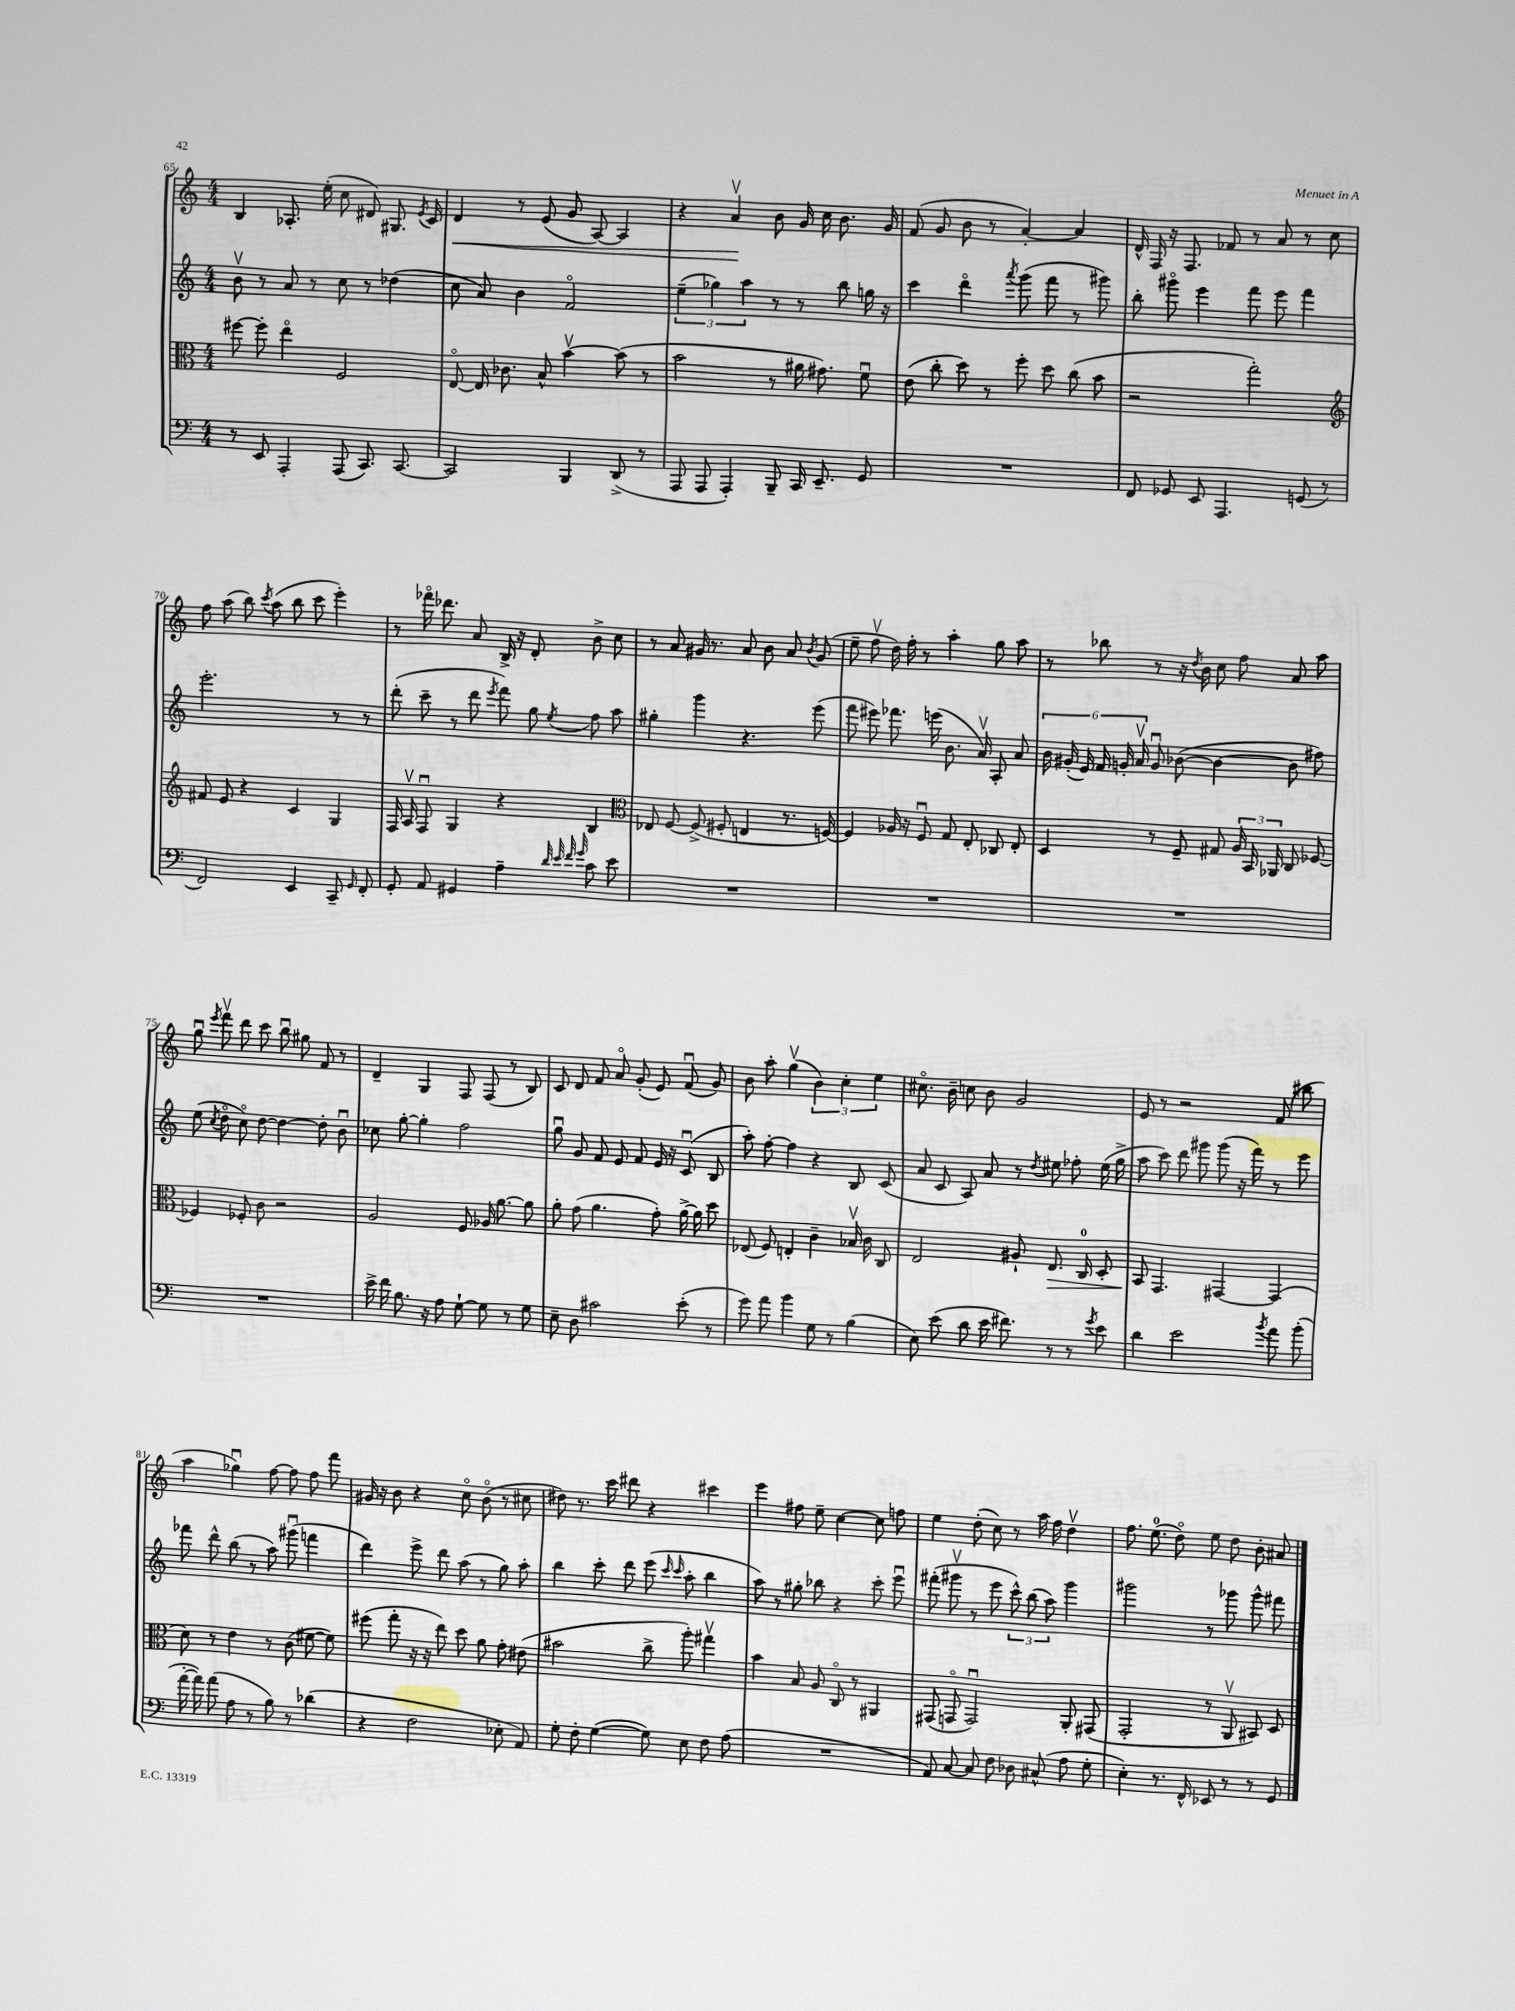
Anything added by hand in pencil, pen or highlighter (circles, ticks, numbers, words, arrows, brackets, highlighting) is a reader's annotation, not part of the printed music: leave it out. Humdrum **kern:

**kern	**kern	**dynam	**kern	**kern	**dynam
*part4	*part3	*part3	*part2	*part1	*part1
*staff4	*staff3	*staff3	*staff2	*staff1	*staff1
*clefF4	*clefC3	*	*clefG2	*clefG2	*
*k[]	*k[]	*	*k[]	*k[]	*
*M4/4	*M4/4	*	*M4/4	*M4/4	*
=65	=65	=65	=65	=65	=65
8r	[8ff#X\	.	8bv\	4B/	.
8EE/	8ff#'\]	.	8r	.	.
4AAA'/	4ee\	.	8a/	8.A-X'/	.
.	.	.	8r	.	.
.	.	.	.	(16ee'\	.
(8AAA/	2F/	.	8cc\	8cc\	.
8.CC/)	.	.	8r	8d#X/)	.
.	.	.	(4dd-X\	8.G#X/	.
[8.CC/	.	.	.	.	.
.	.	.	.	8qe/	.
.	.	.	.	16c/	.
=66	=66	=66	=66	=66	=66
!	!	!	!	!	!LO:HP:b
2CC/]	[8E/	.	8cc\	4d/	<
.	16E/]	.	8a/)	.	.
.	8.c-X\	.	.	.	.
.	.	.	4b\	8r	.
.	8B^^/	.	.	(8e/	.
4BBB/	[4bv\	.	2f/	8g/	.
.	.	.	.	[8A/)	.
(8DD^/	(8b\]	.	.	4A/]	.
8r	8r	.	.	.	.
=67	=67	=67	=67	=67	=67
8AAA/	2b\	.	(6ee~\	4r	.
8AAA/	.	.	.	.	.
.	.	.	6gg-X\)	.	.
4AAA'/)	.	.	.	4av/	.
.	.	.	6aa\	.	.
8BBB~/	8r	.	8r	8b\	[
16CC/	16a#X\	.	8r	16g/	.
8.EE~/	8.g#X\)	.	.	16cc\	.
.	.	.	8bb\	8.b\	.
8GG/	8fu\	.	16ggn\	.	.
.	.	.	16r	16g/	.
=68	=68	=68	=68	=68	=68
1r	(8e\	.	4ccc\	(8f/	.
.	8cc'\	.	.	8g/	.
.	8dd\)	.	4ddd\	8b\	.
.	8r	.	.	8r	.
.	.	.	8qaaa/	.	.
.	8ff'\	.	(8ggg\	[4a'/)	.
.	8dd\	.	8fff\	.	.
.	(8cc\	.	8r	4a/]	.
.	8b\	.	8ggg#X\)	.	.
=69	=69	=69	=69	=69	=69
8FF/	2r	.	8bb'\	16d^^/	.
.	.	.	.	16F/	.
8GG-X/	.	.	8ggg#X\	16r	.
.	.	.	.	8.F/	.
8EE/	.	.	4eee\	.	.
4.AAA/	.	.	.	8f-X/	.
.	2gg'\)	.	8fff\	8r	.
.	.	.	8eee\	8a/	.
(8GGn/	.	.	4fff\	8r	.
8r	.	.	.	8cc\	.
!!LO:LB:g=z
=70	=70	=70	=70	=70	=70
*	*clefG2	*	*	*	*
2FF/)	8f#X/	.	2.eee'\	8ff\	.
.	8e/	.	.	(8aa\	.
.	4r	.	.	8bb\)	.
.	.	.	.	8qccc/	.
.	.	.	.	(8aa\	.
4EE/	4c/	.	.	8bb\	.
.	.	.	.	8ccc\	.
8CC~/	4G/	.	8r	4eee'\)	.
16qqGG/	.	.	.	.	.
8FF'/	.	.	8r	.	.
=71	=71	=71	=71	=71	=71
8GG'/	16F/	.	(8ddd'\	8r	.
.	16Av/	.	.	.	.
8AA/	8Fu/	.	8ccc~\	16fff-X\	.
.	.	.	.	8.ddd-X\	.
4GG#X/	4G/	.	8r	.	.
.	.	.	8ddd\	8a/	.
.	.	.	8qeee/	.	.
4A~\	4r	.	8fff\)	16B^/	.
.	.	.	.	16r	.
.	.	.	8gg\	8d'/	.
32qqd/	.	.	.	.	.
32qqe/	.	.	.	.	.
32qqf/	.	.	.	.	.
32qqg/	.	.	8qee/	.	.
8c\	4B/	.	8ff\	8b^\	.
8e\	.	.	8aa\	8cc\	.
=72	=72	=72	=72	=72	=72
*	*clefC3	*	*	*	*
1r	8E-X/	.	4gg#X'\	8r	.
.	[8F/	.	.	8a/	.
.	(8F^/]	.	4ggg\	16g#X/	.
.	.	.	.	8.r	.
.	8F#X'/	.	.	.	.
.	4En/	.	4.r	8a/	.
.	.	.	.	8b\	.
.	8.r	.	.	8a/	.
.	.	.	.	8qb/	.
.	.	.	(8eee\	(8g#/	.
.	[16Fn/)	.	.	.	.
=73	=73	=73	=73	=73	=73
1r	4F/]	.	8fff\	8ee~\	.
.	.	.	8eee#X\)	8ffv\	.
.	16A-X/	.	8.fff-X\	16dd\)	.
.	16r	.	.	16ff'\	.
.	8Fu/	.	.	8r	.
.	.	.	(16eeen\	.	.
.	8G/	.	8.b\	4aa'\	.
.	8E'/	.	.	.	.
.	.	.	16av/)	.	.
.	8C-X/	.	8A'/	8gg\	.
.	8E'/	.	8a/	8aa\	.
=74	=74	=74	=74	=74	=74
1r	4D/	.	24b\	8r	.
.	.	.	(24g#X'/	.	.
.	.	.	24e/)	.	.
.	.	.	24f/	8bb-X\	.
.	.	.	24gn'/	.	.
.	.	.	24av/	.	.
.	8r	.	8gu/	8r	.
.	8F~/	.	([8b-X\	16r	.
.	.	.	.	8qdd/	.
.	.	.	.	16b\	.
.	8G#X/	.	4b-\_	8cc\	.
.	24A/	.	.	8ff\	.
.	24BB/	.	.	.	.
.	24AA-X/	.	.	.	.
.	8C/	.	8b-\]	8a/	.
.	[8F-X/	.	8ff#X\)	8aa\	.
!!LO:LB:g=z
=75	=75	=75	=75	=75	=75
1r	4F-X/]	.	(8ee\	8ggu\	.
.	.	.	8qcc/	8qeee/	.
.	.	.	8dd\	8fffv\	.
.	8F-X'/	.	8cc\)	8ddd\	.
.	8c\	.	[8dd\	8ccc\	.
.	2r	.	4dd\_	8bbu\	.
.	.	.	.	8gg#X\	.
.	.	.	8dd'\]	8f/	.
.	.	.	8bu\	8r	.
=76	=76	=76	=76	=76	=76
16e^\	2A/	.	8cc-X\	4d~/	.
16f\	.	.	.	.	.
8.B\	.	.	[8gg'\	.	.
.	.	.	4gg'\]	4G/	.
16r	.	.	.	.	.
8A\	.	.	.	.	.
[8G`\	8F/	.	2ff\	8F/	.
8G\]	16A-X/	.	.	(8F/	.
.	[8.a\	.	.	.	.
8r	.	.	.	8r	.
8G\	8a\]	.	.	8B/)	.
=77	=77	=77	=77	=77	=77
8E~\	8a'\	.	8ggu\	8c/	.
8D\	(8g\	.	8g/	8d/	.
2c#X\	4.a\	.	8f/	8f/	.
.	.	.	8e/	8a/	.
.	.	.	8f/	(8g'/	.
.	8g'\)	.	16e/	8e/)	.
.	.	.	16r	.	.
(8e'\	[16a^\	.	(8cu/	(8fu/	.
.	16a\]	.	.	.	.
8r	8dd\	.	8B/	8g/)	.
=78	=78	=78	=78	=78	=78
8g\)	(8E-X/	.	8aa'\)	8b\	.
8a\	8F/)	.	[8ff'\	8aa'\	.
4b\	4En'/	.	4ff\]	(4ggv\	.
8G\	4c~\	.	4r	6b\)	.
8r	.	.	.	.	.
.	.	.	.	6cc'\	.
(4B\	16B-Xv/	.	8B/	.	.
.	16c\	.	.	.	.
.	.	.	.	6ee\	.
.	8C/	.	(8c/	.	.
=79	=79	=79	=79	=79	=79
8E\)	2E/	.	8a/	8.cc#X\	.
(8e\	.	.	8c/	.	.
.	.	.	.	16b~\	.
8d\	.	.	8A/)	8ccn\	.
16e\	.	.	8a/	8b\	.
8.f#X\)	.	.	.	.	.
.	8A#X`/	.	8r	2g/	.
.	.	.	8qdd/	.	.
!	!	!LO:HP:b	!	!	!
8r	8.E/	>	8ee#X\	.	.
8r	.	.	8ff-X'\	.	.
.	16C/	.	.	.	.
8qg/	.	.	.	.	.
8e\	8D'/	.	(16ee#\	.	.
.	.	.	16gg^\	.	.
=80	=80	=80	=80	=80	=80
4d\	8BB/	.	8aa\	8e/	.
.	4.GG/	]	8ccc\)	8r	.
2e\	.	.	8ddd\	2r	.
.	.	.	8ggg#X\	.	.
.	[4GG#X/	.	(8ggg#\	.	.
.	.	.	16r	.	.
.	.	.	16fff\)	.	.
8qb/	.	.	.	.	.
8a\	(4GG#/]	.	8r	(8f/	.
(8b'\	.	.	8eee\	8bb#X\	.
!!LO:LB:g=z
=81	=81	=81	=81	=81	=81
[16a'\	8d\)	.	8fff-X\	4aa\	.
16a\])	.	.	.	.	.
(8a\	8r	.	8ddd^^\	.	.
8A\	4e\	.	(8bb\	4gg-Xu\)	.
8r	.	.	8r	.	.
8B\)	8r	.	8aa\)	[8ff\	.
8r	(8c\	.	(8ggg#Xu\	8ff\]	.
(4d-X\	[8f#X\	.	4fffn\	8ff\	.
.	8f#\])	.	.	8fff\	.
=82	=82	=82	=82	=82	=82
4r	(8ff#X\	.	4ddd\)	16g#X/	.
.	.	.	.	16r	.
.	8gg'\	.	.	8b\	.
2F\	16r	.	8eee^\	4r	.
.	16r	.	.	.	.
.	8ee\)	.	8ddd\	.	.
.	8dd\	.	(8aa\	8cc\	.
.	8a\	.	8r	(8b\	.
8E-X'\	8g'\	.	8gg\)	8r	.
8AA/)	(8e#X\	.	8aa'\	8cc#X\	.
=83	=83	=83	=83	=83	=83
8G'\	2b#X\	.	4bb\	8dd#X\)	.
8F'\	.	.	.	8.r	.
([4G\	.	.	8ccc'\	.	.
.	.	.	.	16ccc\	.
.	.	.	8ddd\	8ddd#X\	.
8G\])	8cc^\	.	(8eee\	4r	.
.	.	.	16qqccc/	.	.
.	.	.	16qqccc/	.	.
8E\	8aa'\)	.	8aa'\	.	.
8F\	4gg#Xv\	.	4bb\	4ccc#X\	.
(8A\	.	.	.	.	.
=84	=84	=84	=84	=84	=84
1r	4b\	.	8aa\)	4eee\	.
.	.	.	8r	.	.
.	8B/	.	8gg#X'\	8ff#X\	.
.	8A/	.	8bb-X\	8ee~\	.
.	8C/	.	4r	[4cc\	.
.	8r	.	.	.	.
.	4AA#X/	.	8ccc'\	8cc\]	.
.	.	.	8eeeu\	8ffn\	.
=85	=85	=85	=85	=85	=85
8AA/)	(8GG#X/	.	(8fff#X'\	4ee\	.
[8C/	8GGn/	.	8ggg#Xv\	.	.
8C/]	2GGu/)	.	8r	(8dd'\	.
8F\	.	.	8eee\	8cc\)	.
8D-X\	.	.	12ccc^^\)	8r	.
.	.	.	(12bb\	.	.
(8C#X^^/	.	.	.	16aa\	.
.	.	.	12aa\)	.	.
.	.	.	.	16ff\	.
8A\	8AA'/	.	4ggg#\	4ddv\	.
8G'\	(8GG#X/	.	.	.	.
=86	=86	=86	=86	=86	=86
4E'\)	2GG'/	.	2ggg#X\	8.ff\	.
.	.	.	.	(8.ee\	.
8.r	.	.	.	.	.
.	.	.	.	8dd\)	.
16FF^^/	.	.	.	.	.
8EE-X/	8r	.	8r	8ee\	.
8r	8AAv/	.	8ggg-X\	8dd\	.
8r	8BB#X/)	.	8ggg-^^\	8b'\	.
8GG/	8D/	.	8fff#X\	8a#X/	.
==	==	==	==	==	==
*-	*-	*-	*-	*-	*-
